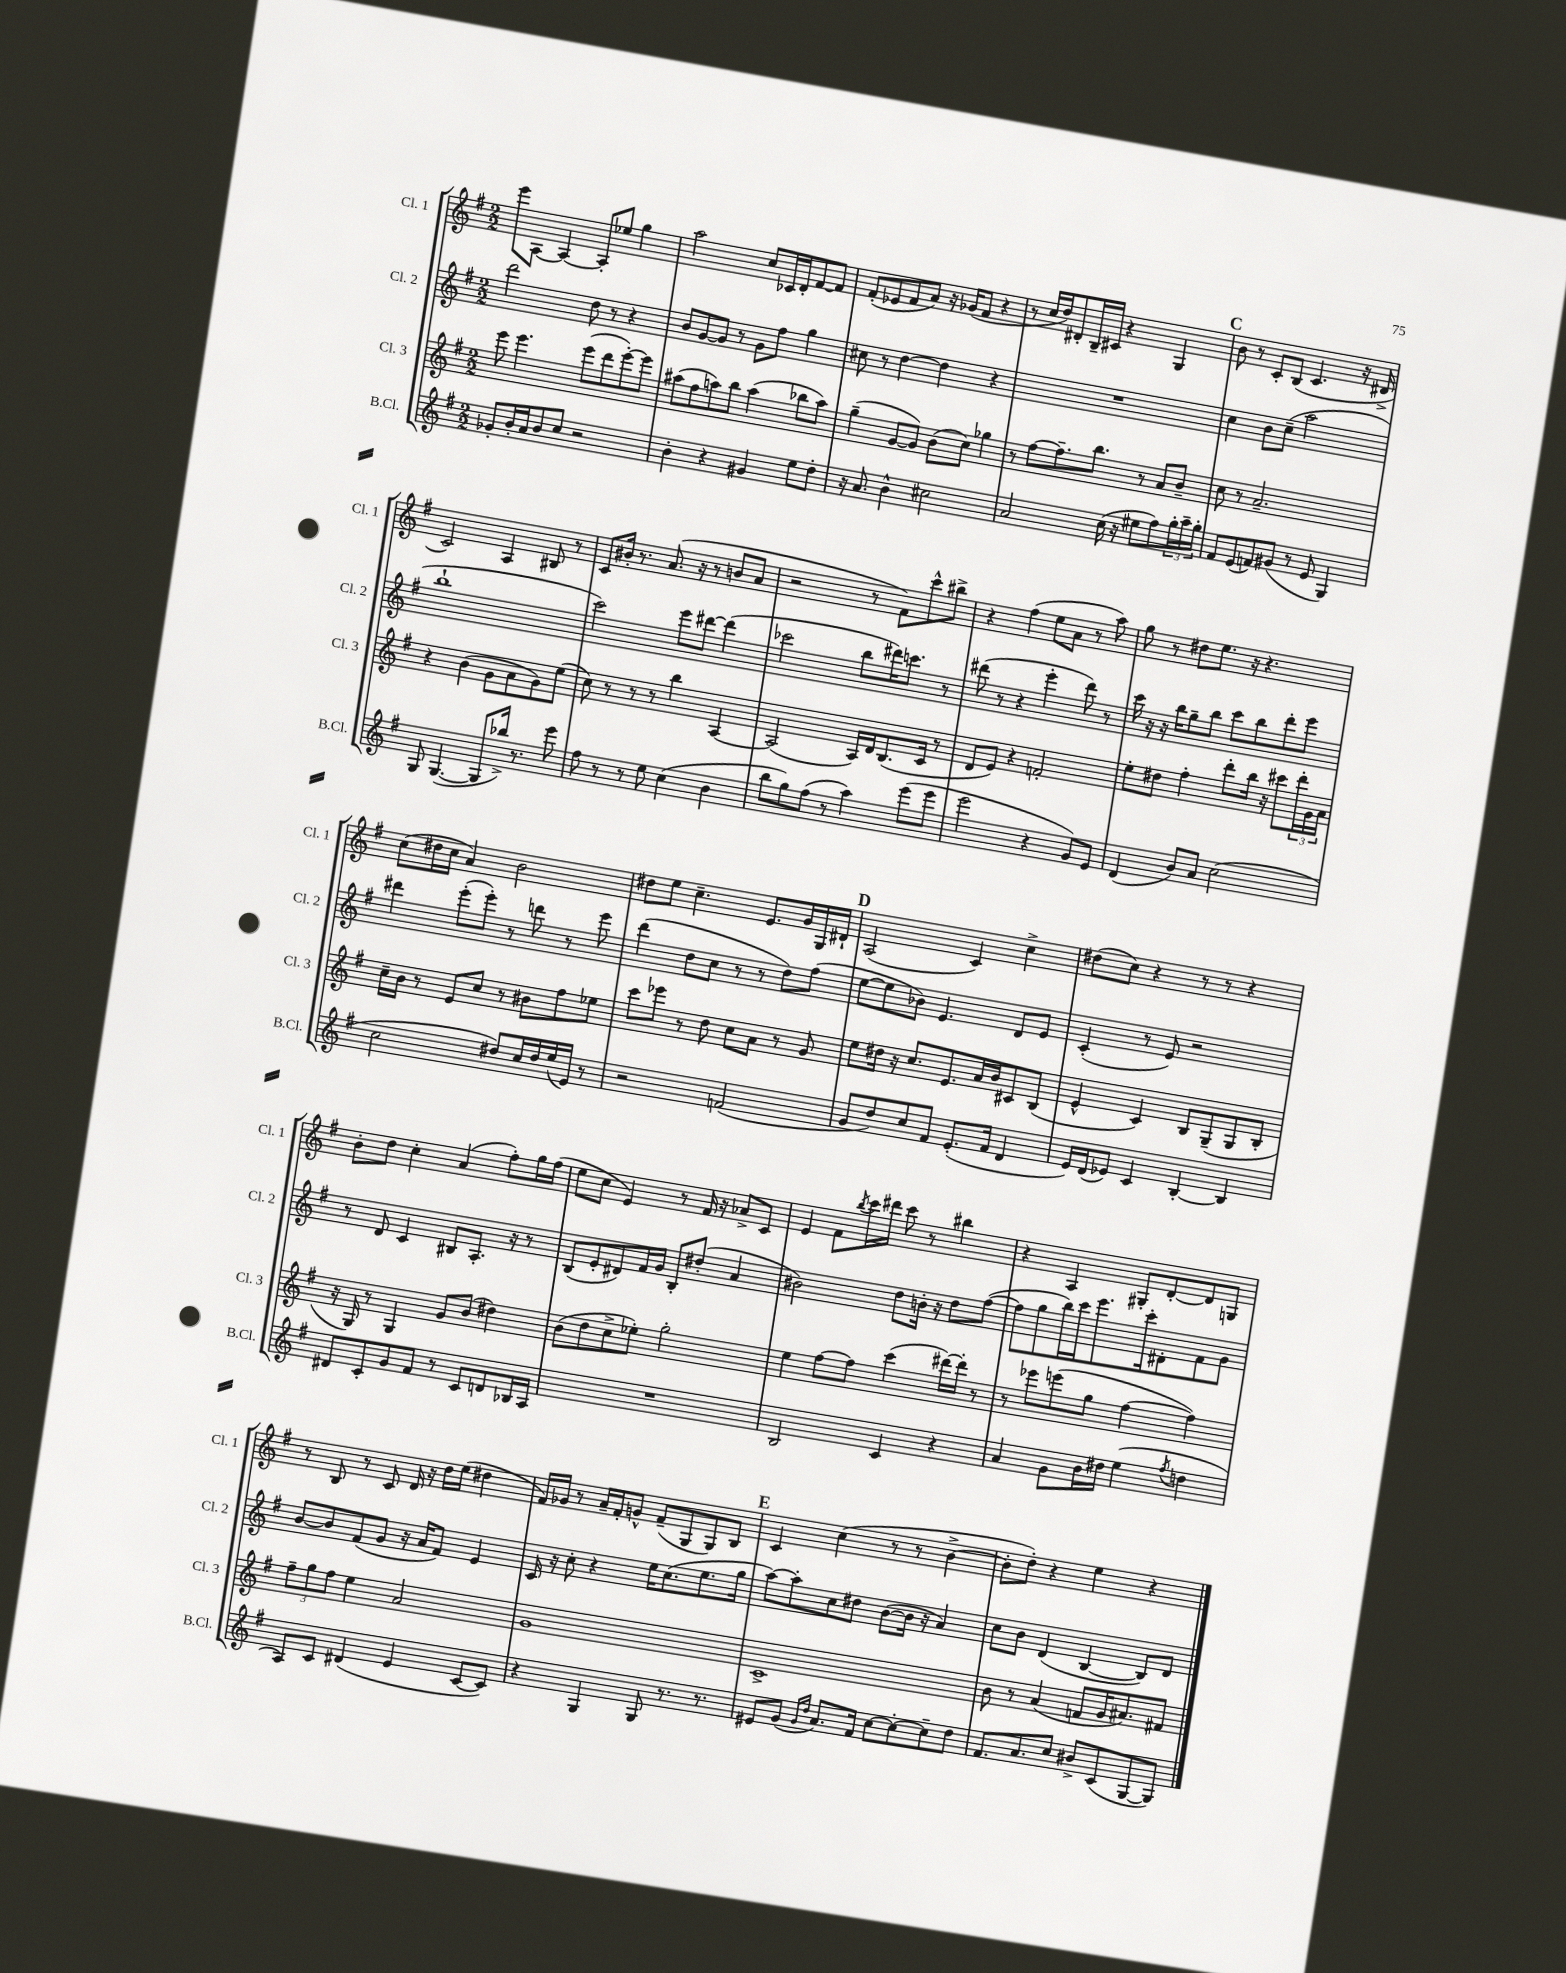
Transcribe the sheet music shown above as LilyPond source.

<<
\new StaffGroup <<
\new Staff = "s0" \with { instrumentName = "Cl. 1" shortInstrumentName = "Cl. 1" } {
    \clef treble \key g \major \numericTimeSignature \time 2/2
    e'''8 a8~ a4~ a8-. ees''8 g''4 |
    a''2 c''8 ces'16 d'16-. fis'8~ fis'8 |
    fis'8-.( ees'8 fis'8 a'8) r16 ges'16( fis'8 r4 |
    r8 c''16 d''16) dis'8-. b16-- cis'16 r4 g4 |
    \mark \markup { \bold "C" } b'8 r8 c'8-. b8( c'4. r16 dis'16-> |
    c'2) a4 bis8 r8 |
    c'8 bis'16-. r8. a'8.( r16 r8 b'8 a'8 |
    r2 r8 fis'8) c'''8-^ bis''8-> |
    r4 fis''4( e''8 a'8 r8 a''8) |
    g''8 r8 dis''8 e''8. r16 r4. |
    c''8( dis''16 c''16 a'4) b'2 |
    dis''8 e''8 c''4.-- e'8. g'16 g16 dis'16-! |
    \mark \markup { \bold "D" } a2( c'4) c''4-> |
    dis''8( c''8) r4 r8 r8 r4 |
    b'8-. d''8 c''4-. a'4( fis''8-.) g''16 fis''16( |
    e''8 c''8 e'4) r8 fis'16 r16 aes'8-> c'8 |
    e'4 fis'8 \acciaccatura { b''8 } c'''16 dis'''16 c'''8 r8 bis''4 |
    r4 a4 gis8-. d'8~-. d'8 g8 |
    r8 b8 r8 c'8 d'16 r16 d''16 e''16( dis''4 |
    fis'16) ges'16 r8 a'16-- fis'16-. g'8-^ fis'8--( g8 g8) b8 |
    \mark \markup { \bold "E" } c'4 c''4( r8 r8 b'4~-> |
    b'8-. d''8-.) r4 e''4 r4 \bar "|." |
}
\new Staff = "s1" \with { instrumentName = "Cl. 2" shortInstrumentName = "Cl. 2" } {
    \clef treble \key g \major \numericTimeSignature \time 2/2
    d'''2 d''8 r8 r4 |
    b'8 g'8~ g'8 r8 g'8 fis''8 g''4 |
    cis''8 r8 d''4~ d''4 r4 |
    R1 |
    \mark \markup { \bold "C" } c''4 b'8 c''8--( a''2 |
    b''1-! |
    c'''2) e'''8 dis'''8~ dis'''4( |
    ces'''2 b''8 dis'''16) c'''8. r8 |
    dis'''8( r8 r4 e'''4-. dis'''8) r8 |
    c'''16 r16 r16 b''16 g''8-- b''8 c'''8 b''8 d'''8-. e'''8 |
    dis'''4 e'''8-.( e'''8-.) r8 d'''8 r8 e'''8 |
    d'''4( d''8 c''8 r8 r8 d''8) fis''8( |
    \mark \markup { \bold "D" } e''8~ e''8 bes'8) e'4. d'8 e'8 |
    c'4-.( r8 e'8) r2 |
    r8 d'8 c'4 bis8 a8.-. r16 r8 |
    b8( e'8-. dis'8) fis'16 g'16 b8-. dis''8-.( a'4 |
    bis'2) d''8 b'16-. r16 d''8 fis''8~( |
    fis''8 g''8 b''16) c'''16 e'''8. c'''16-. dis'8-. fis'8 g'8 |
    b'8~ b'8 fis'8( g'8 r16 a'16 fis'8) e'4 |
    c'16 r16 c''8-. r4 e''16 c''8.( e''8. g''16 |
    \mark \markup { \bold "E" } a''8~) a''8-. c''8 dis''8 b'8~( b'16 r16 a'4) |
    c''8 b'8 d'4( b4~ b8) d'8 \bar "|." |
}
\new Staff = "s2" \with { instrumentName = "Cl. 3" shortInstrumentName = "Cl. 3" } {
    \clef treble \key g \major \numericTimeSignature \time 2/2
    e'''8 e'''4. e'''8( d'''8 e'''8~-.) e'''8 |
    ais''8( fis''8 a''8) b''8 a''4( bes''8 a''8) |
    g''4--( g'8~ g'8) b'8( c''8) ges''4 |
    r8 fis''8~ fis''8.-- b''8. r8 a'8 b'8-- |
    \mark \markup { \bold "C" } c''8 r8 a'2.-- |
    r4 b'4( g'8 a'8 g'8) e''8( |
    c''8) r8 r8 r8 b''4 a4~ |
    a2( a16) d'16 b8.( c'16 r8 |
    d'8 e'8) r4 f'2-. |
    e''8-. dis''8 fis''4-. d'''8-. b''16 r16 cis'''8 \tuplet 3/2 { d'''16-. g'16 a'16 } |
    c''16-- b'16 r8 e'8 c''8 r8 bis'8 fis''8 ees''8 |
    c'''8 ees'''8 r8 d''8 c''8 a'8 r8 g'8 |
    \mark \markup { \bold "D" } e''8 dis''16 r16 c''8. e'8. a'16 b'16 cis'8 b8( |
    e'4-^ c'4) b8 g8--( g8 b8-. |
    r16 g16) r8 g4 g'8 b'8( dis''4) |
    b'8( d''8 c''8-> ees''8-.) g''2-. |
    e''4 fis''8~ fis''8 c'''4( dis'''16~) dis'''16-. r8 |
    r8 ees'''8 e'''8( g''8 fis''4~ fis''4) |
    \tuplet 3/2 { fis''8-- g''8 fis''8 } e''4 a'2 |
    g'1 |
    \mark \markup { \bold "E" } c'1-> |
    b'8 r8 a'4( f'8 g'16 ais'8.) fis'8 \bar "|." |
}
\new Staff = "s3" \with { instrumentName = "B.Cl." shortInstrumentName = "B.Cl." } {
    \clef treble \key g \major \numericTimeSignature \time 2/2
    ges'8-. b'16-. a'16 b'8 c''8 r2 |
    b'4-. r4 gis'4 e''8 d''8-. |
    r16 a'8. b'4-^ cis''2 |
    a'2 c''16( r16 eis''8 fis''8) \tuplet 3/2 { g''16-. a''16-- g''16-. } |
    \mark \markup { \bold "C" } fis'8 e'8( f'8) gis'8( r8 e'8 g4) |
    g8 g4.~( g8 bes''16->) r8. e'''8 |
    fis''8 r8 r8 e''8 c''4( b'4 |
    b''8 g''8) fis''8( r8 a''4) e'''8( e'''8 |
    e'''2 r4 g'8) e'8 |
    d'4( b'8) a'8 c''2( |
    c''2 dis''8) c''16 dis''16 e''16( e'16) r8 |
    r2 f'2( |
    \mark \markup { \bold "D" } g'8 d''8) c''8 fis'8 e'8.-.( fis'16 d'4 |
    e'16) d'16( ees'8) c'4 b4~-. b4 |
    dis'8 c'8-. g'8 fis'8 r8 c'8 d'8 bes16 a16 |
    R1 |
    b2 c'4 r4 |
    a'4 g'8 b'16 dis''16 e''4( \acciaccatura { fis''8 } d''4 |
    a8) c'8 dis'4( e'4 c'8~ c'8) |
    r4 g4 g8 r8. r8. |
    \mark \markup { \bold "E" } eis'8 g'8( \grace { g'16 d''16 } a'8.) fis'16 c''8~ c''8~-. c''8-- d''8 |
    fis'8. a'8. c''8 bis'8-> c'8( g8~ g8) \bar "|." |
}
>>
>>
\layout { \context { \Score \remove "Bar_number_engraver" } }
